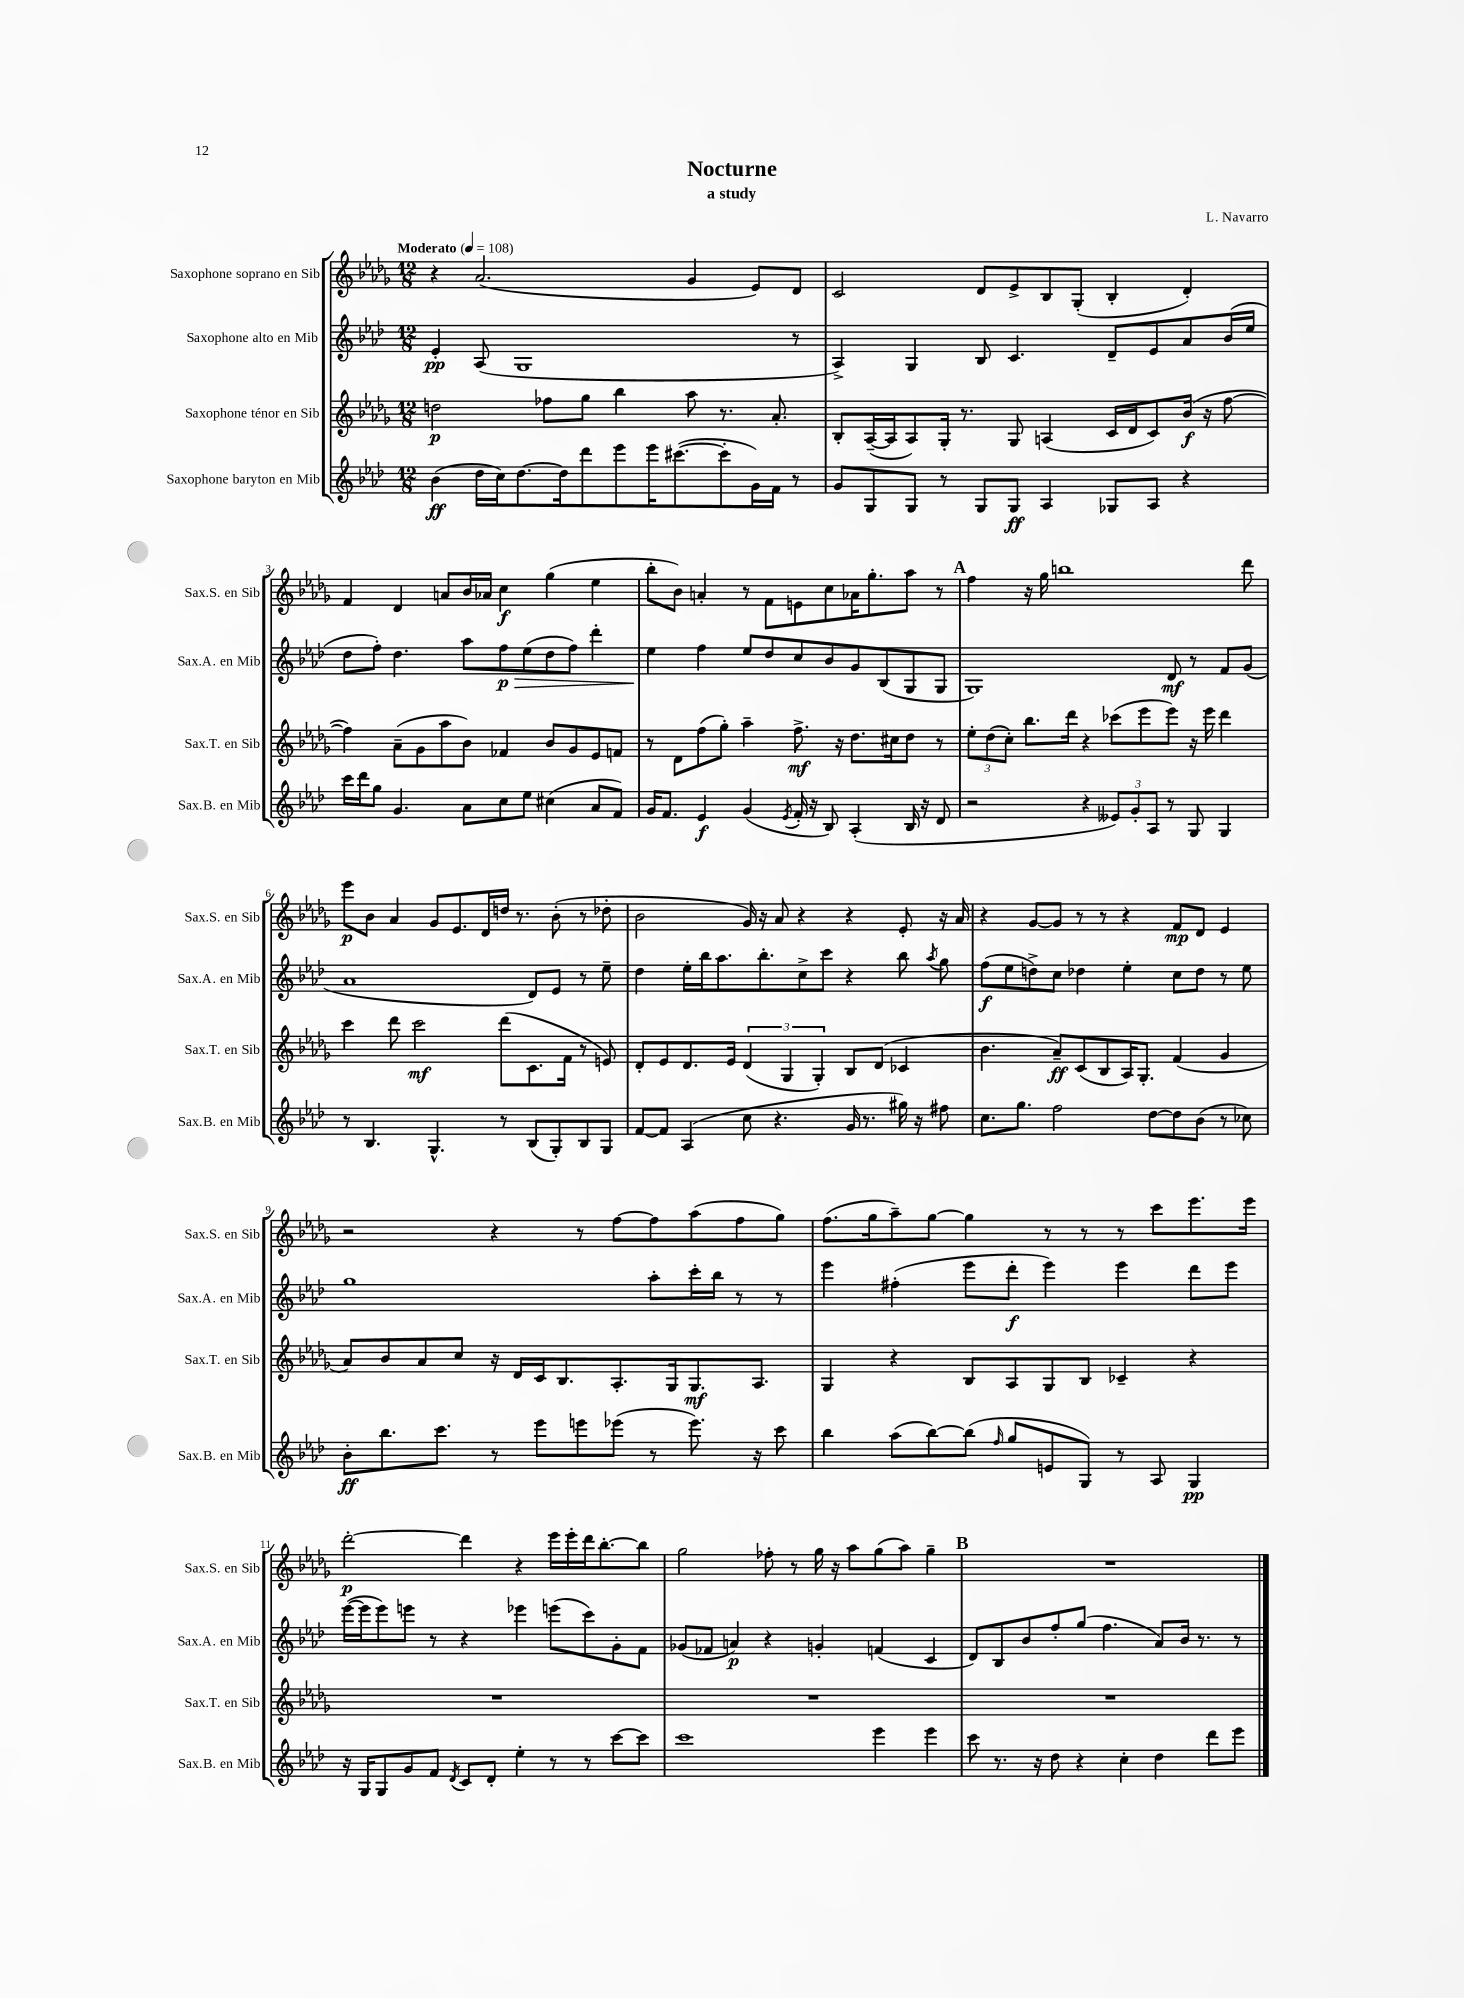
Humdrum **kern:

**kern	**kern	**kern	**kern
*staff4	*staff3	*staff2	*staff1
*clefG2	*clefG2	*clefG2	*clefG2
*k[b-e-a-d-]	*k[b-e-a-d-g-]	*k[b-e-a-d-]	*k[b-e-a-d-g-]
*M12/8	*M12/8	*M12/8	*M12/8
*MM108	*MM108	*MM108	*MM108
(4b-	2dd	4e-'	4r
16dd-	.	(8A-	(2.a-
16cc)	.	.	.
[8.dd-	.	1G	.
.	8ff-	.	.
16dd-]	.	.	.
8ddd-	8gg-	.	.
8eee-	4bb-	.	.
16eee-	.	.	.
([8.ccc#	.	.	.
.	8aa-	.	4g-
8ccc#']	8.r	.	.
16g)	.	.	8e-)
16f	8.a-'	.	.
8r	.	8r	8d-
=	=	=	=
8g	8B-'	4A-^)	2c
8G	([16A-~	.	.
.	16A-]	.	.
8G	8A-)	4G	.
8r	16G-'	.	.
.	8.r	.	.
8G	.	8B-	8d-
8G	8G-	4.c	8e-^
4A-	(4A	.	8B-
.	.	.	(8G-'
8G-	16c	8d-~	4B-'
.	16d-	.	.
8A-	8c)	8e-	.
4r	(16b-	8a-	4d-')
.	16r	.	.
.	[8ff	(16b-	.
.	.	16ee-	.
=	=	=	=
16ccc	4ff])	8dd-	4f
16ddd-	.	.	.
8gg	.	8ff')	.
4.g	(8a-~	4.dd-	4d-
.	8g-	.	.
.	8aa-	.	8a
8a-	8b-)	8aa-	16b-
.	.	.	16a-
8cc	4f-	8ff	4cc
8ee-	.	(8ee-	.
(4cc#	8b-	8dd-	(4gg-
.	8g-	8ff)	.
8a-	8e-	4ddd-'	4ee-
8f)	8f	.	.
=	=	=	=
16g	8r	4ee-	8bb-'
8.f	.	.	.
.	8d-	.	8b-)
4e-	(8ff	4ff	4a'
.	8gg-')	.	.
(4g	4aa-~	8ee-	8r
.	.	8dd-	8f
8qe-	.	.	.
16f'	8.ff^	8cc	8e
16r	.	.	.
8B-)	.	8b-	8cc
.	16r	.	.
(4A-'	8.dd-	8g	16a-
.	.	.	8.gg-'
.	.	(8B-	.
.	16cc#	.	.
16B-	8dd-	8G	8aa-
16r	.	.	.
8d-	8r	8G	8r
=	=	=	=
2r	12ee-'	1G)	4ff
.	(12dd-	.	.
.	12cc')	.	.
.	8.bb-	.	16r
.	.	.	16gg-
.	.	.	1bb
.	16ddd-	.	.
4r	4r	.	.
12e--)	(8ccc-	.	.
12g'	.	.	.
.	8eee-	.	.
12A-	.	.	.
8r	8eee-)	8d-	.
8G	16r	8r	.
.	16eee-	.	.
4G	4ddd-	8f	.
.	.	(8g	8ddd-
=	=	=	=
8r	4ccc	1a-	8eee-
4.B-	.	.	8b-
.	8ddd-	.	4a-
.	2ccc	.	.
4.G^^	.	.	8g-
.	.	.	8.e-
.	.	.	16d-
8r	(8ddd-	.	16dd
.	.	.	8.r
(8B-	8.c	8d-)	.
8G')	.	8e-	(8b-'
.	16f	.	.
8B-	8r	8r	8r
8G	8e)	8ee-~	8dd-'
=	=	=	=
[8f	8d-'	4dd-	2b-
8f]	8e-	.	.
(4A-	8.d-	16ee-'	.
.	.	16bb-	.
.	.	8.aa-	.
.	16e-	.	.
8cc	(6d-	.	16g-)
.	.	8.bb-'	16r
4.r	.	.	8a-
.	6G-	.	.
.	.	8cc^	4r
.	6G-')	.	.
.	.	8ccc	.
16g	8B-	4r	4r
8.r	.	.	.
.	(8d-	.	.
16gg#)	4c-	8bb-	8e-'
16r	.	.	.
.	.	8qaa-	.
8ff#	.	8gg	16r
.	.	.	16a-
=	=	=	=
8.cc	4.b-	(8ff	4r
.	.	8ee-	.
8.gg	.	.	.
.	.	8dd^)	[8g-
2ff	8a-~)	8cc	8g-]
.	(8c	4dd-	8r
.	8B-	.	8r
.	16A-)	4ee-'	4r
.	8.G-'	.	.
[8dd-	.	.	.
8dd-]	(4f	8cc	8f
(8b-	.	8dd-	8d-
8r	4g-	8r	4e-
8cc-)	.	8ee-	.
=	=	=	=
8b-'	8a-)	1gg	2r
8.bb-	8b-	.	.
.	8a-	.	.
8.ccc	.	.	.
.	8cc	.	.
8r	16r	.	4r
.	16d-	.	.
8eee-	16c	.	.
.	8.B-	.	.
8eee	.	.	8r
(8eee-	8.A-'	.	[8ff
8r	.	8aa-'	8ff]
.	16G-	.	.
8.eee-)	8.G-	16ccc'	(8aa-
.	.	16bb-	.
.	.	8r	8ff
16r	8.A-	.	.
8ccc	.	8r	8gg-)
=	=	=	=
4bb-	4G-	4eee-	(8.ff
.	.	.	16gg-
(8aa-	4r	(4ff#'	8aa-~)
[8bb-)	.	.	[8gg-
(8bb-]	8B-	8eee-	4gg-]
16qqff	.	.	.
8gg	8A-	8ddd-'	.
8e	8G-	4eee-)	8r
8G)	8B-	.	8r
8r	4c-~	4eee-	8r
8A-	.	.	8ccc
4G	4r	8ddd-	8.eee-
.	.	8eee-	.
.	.	.	16eee-
=	=	=	=
16r	1.r	([16eee-	[2ddd-'
16G	.	16eee-]	.
8G	.	8eee-)	.
8g	.	8eee	.
8f	.	8r	.
8qd-	.	.	.
8c	.	4r	4ddd-]
8d-'	.	.	.
4ee-'	.	4eee-	4r
8r	.	(8eee	16eee-
.	.	.	16eee-'
8r	.	8ccc)	16ddd-
.	.	.	[8.bb-'
[8ccc	.	8g'	.
8ccc]	.	8f	8bb-]
=	=	=	=
1ccc	1.r	(8g-	2gg-
.	.	8f-	.
.	.	4a)	.
.	.	4r	8ff-'
.	.	.	8r
.	.	4g'	16gg-
.	.	.	16r
.	.	.	8aa-
4eee-	.	(4f	(8gg-
.	.	.	8aa-)
4eee-	.	4c	4gg-~
=	=	=	=
8ccc	1.r	8d-)	1.r
8.r	.	8B-	.
.	.	8b-	.
16r	.	.	.
8dd-	.	8ff'	.
4r	.	(8gg	.
.	.	4.ff	.
4cc'	.	.	.
4dd-	.	8a-)	.
.	.	16b-	.
.	.	8.r	.
8ddd-	.	.	.
8eee-	.	8r	.
==	==	==	==
*-	*-	*-	*-
